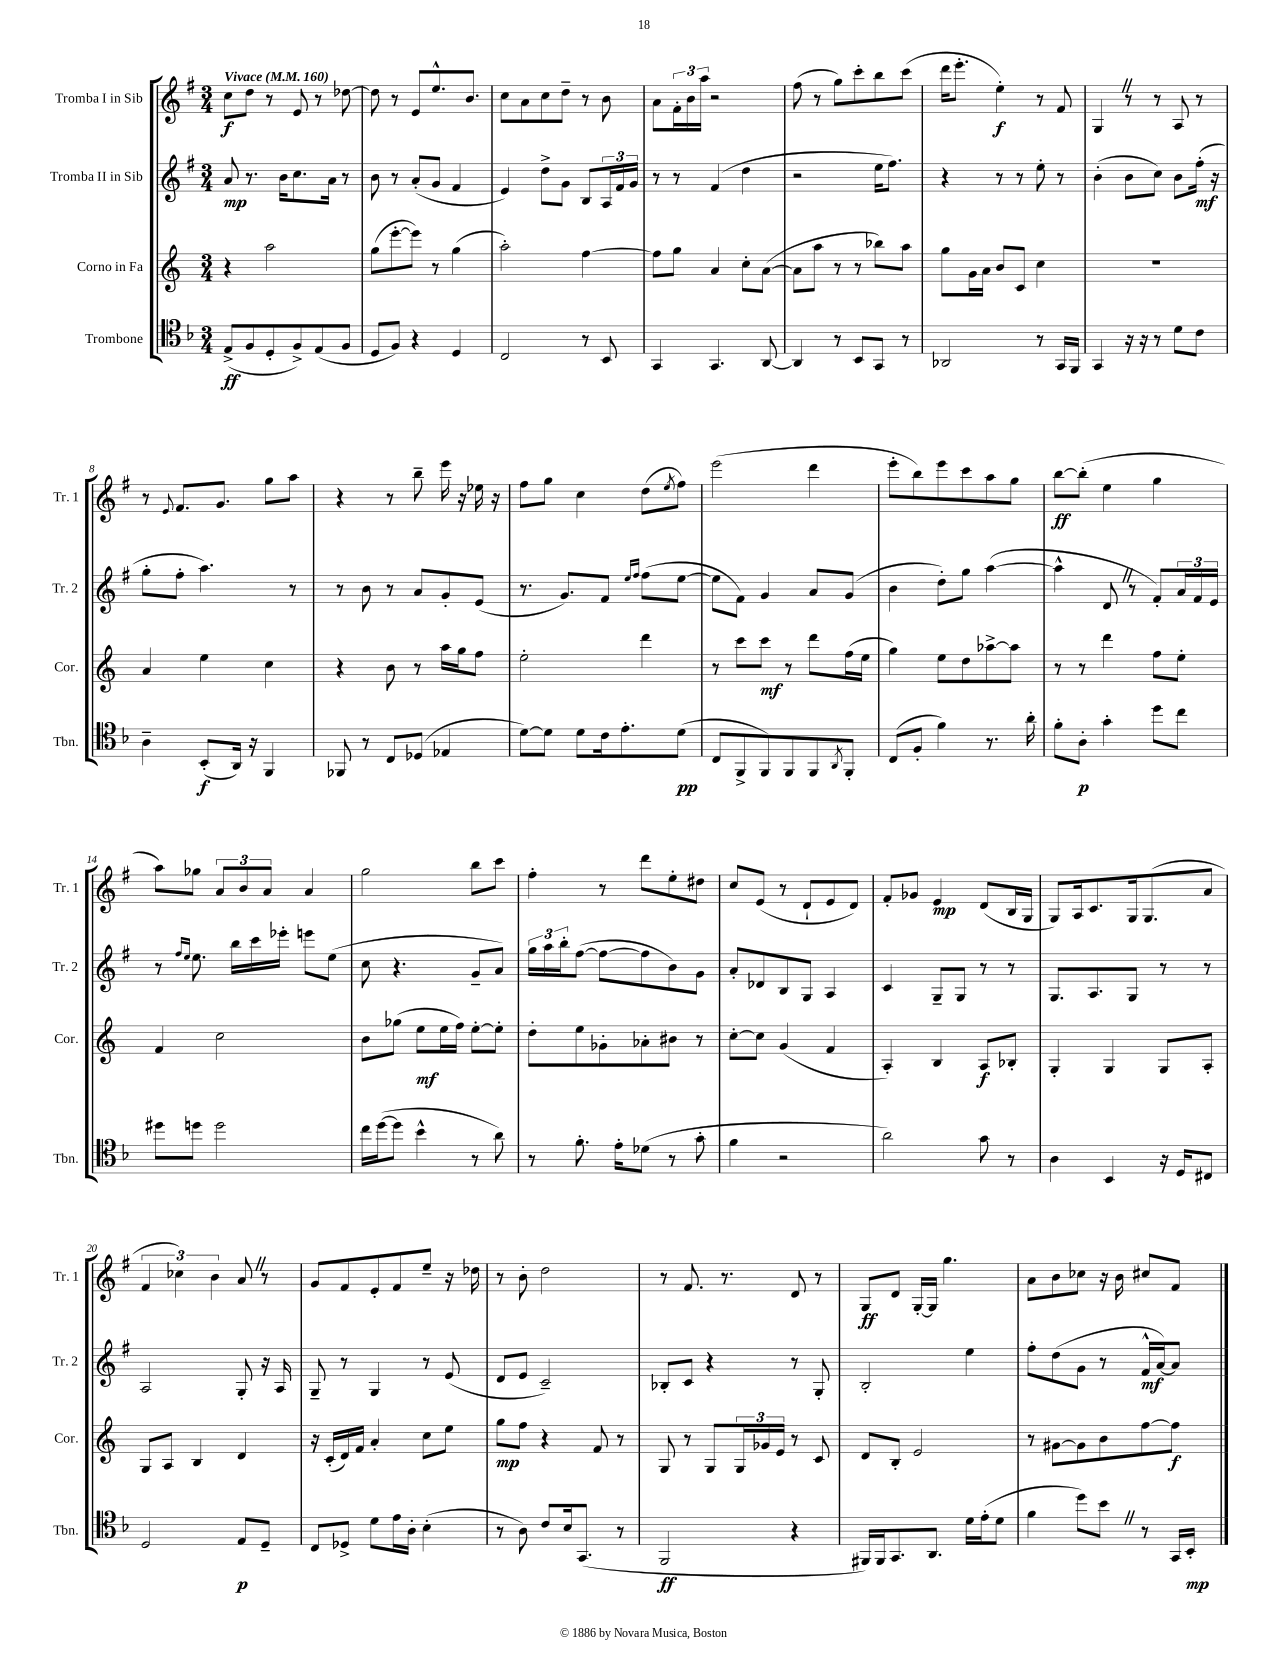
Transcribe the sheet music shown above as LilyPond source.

<<
\new StaffGroup <<
\new Staff = "s0" \with { instrumentName = "Tromba I in Sib" shortInstrumentName = "Tr. 1" } {
    \clef treble \key g \major \numericTimeSignature \time 3/4 \tempo "Vivace" 4 = 160
    c''8\f d''8 r8 e'8 r8 des''8~ |
    des''8 r8 e'8 e''8.-^ b'8. |
    c''8 a'8 c''8 d''8-- r8 b'8 |
    a'8 \tuplet 3/2 { fis'16-. b'16 a''16 } r2 |
    fis''8( r8 g''8) c'''8-. b''8 c'''8( |
    d'''16 e'''8.-. e''4-.\f) r8 fis'8 |
    g4 \once \override BreathingSign.text = \markup { \musicglyph "scripts.caesura.straight" } \breathe r8 r8 a8 r8 |
    r8 \appoggiatura { e'8 } fis'8. g'8. g''8 a''8 |
    r4 r8 b''8-- e'''16 r16 ees''16 r16 |
    fis''8 g''8 c''4 d''8( \acciaccatura { e''8 } fis''8) |
    e'''2( d'''4 |
    e'''8-. b''8) e'''8 c'''8 a''8 g''8 |
    b''8~\ff b''8-.( e''4 g''4 |
    a''8) ges''8 \tuplet 3/2 { a'8 b'8 a'8 } a'4 |
    g''2 b''8 c'''8 |
    fis''4-. r8 d'''8 e''8-. dis''8 |
    c''8 e'8( r8 d'8-! e'8 d'8) |
    fis'8-. ges'8 e'4\mp d'8( b16 g16 |
    g8) a16 c'8. g16 g8.( a'8 |
    \tuplet 3/2 { fis'4 ces''4) b'4 } a'8 \once \override BreathingSign.text = \markup { \musicglyph "scripts.caesura.straight" } \breathe r8 |
    g'8 fis'8 e'8-. fis'8 e''8-- r16 des''16 |
    r8 b'8-. d''2 |
    r8 fis'8. r8. d'8 r8 |
    g8\ff d'8 g16~-. g16 g''4. |
    a'8 b'8 ces''8 r16 b'16 cis''8 fis'8 \bar "|." |
}
\new Staff = "s1" \with { instrumentName = "Tromba II in Sib" shortInstrumentName = "Tr. 2" } {
    \clef treble \key g \major \numericTimeSignature \time 3/4
    a'8\mp r8. b'16 c''8. a'16 r8 |
    b'8 r8 a'8-.( g'8 fis'4 |
    e'4) d''8-> g'8 b8 \tuplet 3/2 { a16 fis'16 g'16 } |
    r8 r8 fis'4( d''4 |
    r2 e''16 fis''8.) |
    r4 r8 r8 e''8-. r8 |
    b'4-.( b'8 c''8) b'8 fis''16-.\mf( r16 |
    g''8-. fis''8-. a''4.) r8 |
    r8 b'8 r8 a'8 g'8-. e'8( |
    r8. g'8.) fis'8 \grace { e''16 fis''16 } fis''8( e''8~ |
    e''8 fis'8) g'4 a'8 g'8( |
    b'4 d''8-.) g''8 a''4~( |
    a''4-^ d'8 \once \override BreathingSign.text = \markup { \musicglyph "scripts.caesura.straight" } \breathe r8 fis'8-.) \tuplet 3/2 { a'16 fis'16 e'16 } |
    r8 \grace { fis''16 e''16 } e''8. b''16 c'''16 ees'''16-. e'''8 e''8( |
    c''8 r4. g'8-- a'8) |
    \tuplet 3/2 { g''16 a''16 b''16-. } fis''8~( fis''8~ fis''8 b'8) g'8 |
    a'8-. des'8 b8 g8 a4 |
    c'4 g8-- g8 r8 r8 |
    g8. a8. g8 r8 r8 |
    a2 g8-. r16 a16 |
    g8-- r8 g4 r8 e'8( |
    d'8 e'8 c'2--) |
    bes8-. c'8 r4 r8 g8-. |
    b2-. e''4 |
    fis''8-. d''8( g'8 r8 fis'16-^\mf a'16~) a'8 \bar "|." |
}
\new Staff = "s2" \with { instrumentName = "Corno in Fa" shortInstrumentName = "Cor." } {
    \clef treble \key c \major \numericTimeSignature \time 3/4
    r4 a''2 |
    g''8( e'''8~-. e'''8) r8 g''4( |
    a''2-.) f''4~ |
    f''8 g''8 a'4 c''8-. a'8~( |
    a'8 a''8 r8 r8 bes''8) a''8 |
    g''8 g'16 a'16 b'8 c'8 c''4 |
    R2. |
    a'4 e''4 c''4 |
    r4 b'8 r8 a''16 g''16 f''8 |
    e''2-. d'''4 |
    r8 c'''8 c'''8\mf r8 d'''8 f''16( e''16 |
    g''4) e''8 d''8 aes''8~-> aes''8 |
    r8 r8 d'''4 f''8 e''8-. |
    f'4 c''2 |
    b'8 ges''8( e''8\mf e''16 f''16) e''8~-. e''8-. |
    d''8-. e''8 ges'8-. aes'8-. bis'8 r8 |
    c''8~-. c''8 g'4( f'4 |
    a4-.) b4 a8\f bes8-. |
    g4-. g4 g8 a8-. |
    g8 a8 b4 d'4 |
    r16 c'16-.( d'16) f'16 a'4-. c''8 e''8 |
    g''8\mp f''8 r4 f'8 r8 |
    g8 r8 g8 \tuplet 3/2 { g16 ges'16 e'16 } r8 c'8 |
    d'8 b8-. e'2 |
    r8 gis'8~ gis'8 b'8 f''8~ f''8\f \bar "|." |
}
\new Staff = "s3" \with { instrumentName = "Trombone" shortInstrumentName = "Tbn." } {
    \clef tenor \key f \major \numericTimeSignature \time 3/4
    e8->\ff( f8 d8-. f8->) e8( f8 |
    d8 f8) r4 d4 |
    c2 r8 bes,8 |
    g,4 g,4. a,8~ |
    a,4 r8 bes,8 g,8 r8 |
    aes,2 r8 g,16 f,16 |
    g,4 r16 r16 r8 d'8 c'8 |
    a4-- bes,8-.\f( a,16) r16 f,4 |
    fes,8 r8 c8 des8( ees4 |
    d'8~) d'8 d'8 c'16 e'8.-. d'8\pp( |
    c8 f,8-> f,8) f,8 f,8 \acciaccatura { a,8 } f,8-. |
    c8( f8-. f'4) r8. a'16-. |
    f'8-. a8-.\p g'4-. d''8 c''8 |
    dis''8 d''8 d''2 |
    c''16 d''16~( d''8 bes'4-^ r8 a'8) |
    r8 f'8.-. e'16-. des'8( r8 g'8-. |
    f'4 r2 |
    a'2) g'8 r8 |
    a4 bes,4 r16 d16 cis8 |
    d2 e8\p d8-- |
    c8 des8-> d'8 e'16 a16-. bes4-.( |
    r8 a8) c'8 bes16 g,8.( r8 |
    f,2\ff r4 |
    fis,16) fis,16 g,8. a,8. d'16 e'16-.( d'8 |
    f'4 d''8) bes'8 \once \override BreathingSign.text = \markup { \musicglyph "scripts.caesura.straight" } \breathe r8 g,16 bes,16-.\mp \bar "|." |
}
>>
>>
